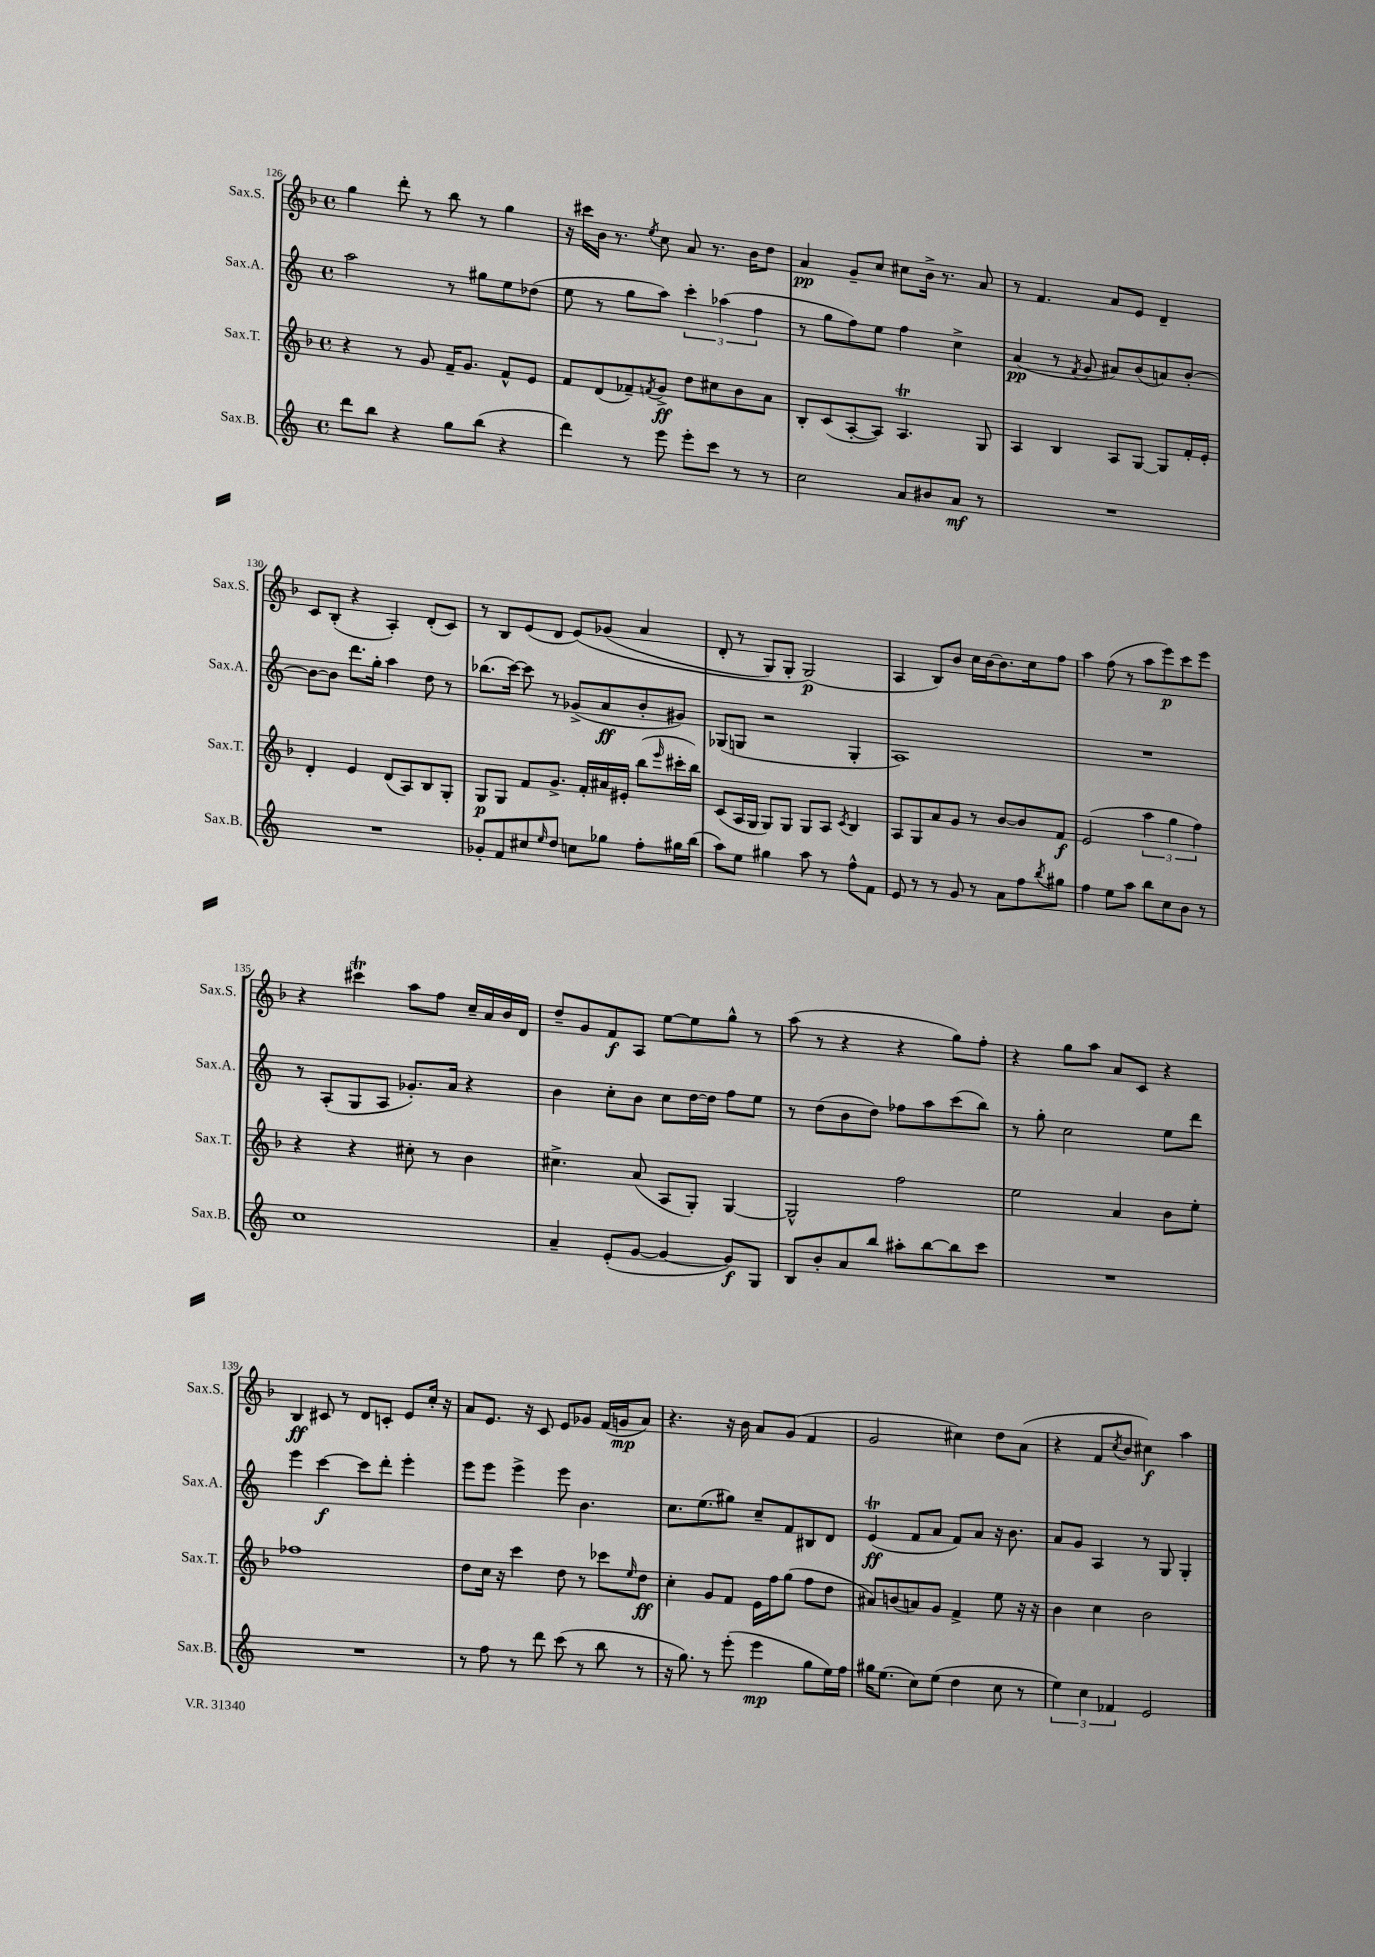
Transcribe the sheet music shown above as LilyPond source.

<<
\new StaffGroup <<
\new Staff = "s0" \with { instrumentName = "Sax.S." shortInstrumentName = "Sax.S." } {
    \clef treble \key f \major \defaultTimeSignature \time 4/4
    g''4 d'''8-. r8 bes''8 r8 g''4 |
    r16 cis'''16 bes'16 r8. \acciaccatura { e''8 } c''8 a'8 r8. bes'16 d''8 |
    a'4\pp g'8-- c''8 cis''8 bes'16-> r8. a'8 |
    r8 f'4. a'8 e'8 d'4-- |
    c'8 bes8-.( r4 a4-.) d'8-.( c'8) |
    r8 bes8 e'8( d'8 e'8)\( ges'8( a'4 |
    d'8-. r8 g8) g8-. g2\p(\) |
    a4 bes8) bes'8 c''16 bes'16~ bes'8. c''16 f''8 |
    a''4 f''8( r8 a''8 e'''8\p) c'''8 e'''8 |
    r4 cis'''4\trill a''8 f''8 c''16-- a'16 bes'16 d'16 |
    d''8-- g'8 f'8\f a8 e''8~ e''8 g''8-^ r8 |
    a''8( r8 r4 r4 g''8) f''8-. |
    r4 g''8 a''8 a'8 c'8 r4 |
    bes4\ff cis'8 r8 d'8 c'8-. e'8 c''16-. r16 |
    a'8 e'8. r16 c'8 e'8 ges'8 f'16( g'16\mp a'8) |
    r4. r16 bes'16 a'8 g'8( f'4 |
    g'2 cis''4) d''8 a'8( |
    r4 f'8 \acciaccatura { c''8 } bes'8 cis''4\f) a''4 \bar "|." |
}
\new Staff = "s1" \with { instrumentName = "Sax.A." shortInstrumentName = "Sax.A." } {
    \clef treble \key c \major \defaultTimeSignature \time 4/4
    a''2 r8 gis''8 e''8 des''8( |
    e''8 r8 g''8 a''8) \tuplet 3/2 { c'''4-. aes''4( f''4 } |
    r8 g''8 f''8) e''8 f''4 c''4-> |
    a'4\pp( r8 \acciaccatura { f'8 } g'8 ais'8) b'8( a'8) b'8~-. |
    b'8~ b'8 d'''8. g''16-. a''4 d''8 r8 |
    bes''8.( c'''16~) c'''8 r8 ges'8->( a'8\ff b'8-. gis'8) |
    ges8( g8 r2 g4-. |
    a1) |
    R1 |
    r8 a8-.( g8 a8 ges'8.-.) a'16 r4 |
    b'4 c''8-. b'8 c''8 d''16~ d''16 f''8 e''8 |
    r8 d''8( b'8 d''8) fes''8 a''8 c'''8( b''8) |
    r8 g''8-. c''2 e''8 d'''8 |
    e'''4 c'''4~\f c'''8 d'''8-. e'''4-. |
    e'''8 e'''8 e'''4-> e'''8 b'4. |
    c''8. e''8.( gis''8) c''8-- f'8 bis8 d'8 |
    e'4\trill\ff( f'8 a'8 f'8) a'8 r16 b'8. |
    a'8 g'8 a4 r8 g8 g4-. \bar "|." |
}
\new Staff = "s2" \with { instrumentName = "Sax.T." shortInstrumentName = "Sax.T." } {
    \clef treble \key f \major \defaultTimeSignature \time 4/4
    r4 r8 g'8 f'16-- g'8. f'8-^ e'8 |
    f'8 d'8( fes'8--) \acciaccatura { f'8 } g'8->\ff d''8 cis''8 bes'8 a'8 |
    bes8-. c'8( a8~-. a8) a4.\trill g8 |
    a4 bes4 a8 g8~ g8 f'16-. e'16-. |
    d'4-. e'4 d'8( a8) bes8 g8-. |
    g8\p g8 f'8 g'8.-> f'16-. ais'16 eis'16-. bes''8( \grace { e'''16 } cis'''16-. bes''16) |
    c'8( a16 g16 g8) g8 g8 a8 \acciaccatura { c'8 } bes4 |
    a8 g8 a'8 g'8 r8 bes'8~ bes'8 f'8\f |
    e'2( \tuplet 3/2 { a''4 g''4 f''4) } |
    r4 r4 cis''8-. r8 bes'4 |
    cis''4.-> a'8( a8 g8-.) g4~ |
    g2-^ f''2 |
    e''2 a'4 bes'8 e''8-. |
    fes''1 |
    d''8 c''16 r16 c'''4 d''8 r8 ces'''8 \grace { e''16 } d''8\ff |
    c''4-. g'8 f'8 e'16 f''16 g''8( f''8 d''8 |
    ais'8) b'8( a'8) g'8 f'4-> e''8 r16 r16 |
    bes'4 c''4 bes'2 \bar "|." |
}
\new Staff = "s3" \with { instrumentName = "Sax.B." shortInstrumentName = "Sax.B." } {
    \clef treble \key c \major \defaultTimeSignature \time 4/4
    d'''8 b''8 r4 g''8 b''8( r4 |
    d'''4) r8 e'''8 e'''8-. c'''8 r8 r8 |
    c''2 a'8 bis'8 a'8\mf r8 |
    R1 |
    R1 |
    ges'8-. f'8 cis''8 \grace { e''16 } d''8 c''8 ges''8 f''8-. gis''16 b''16( |
    a''8) e''8 gis''4 a''8 r8 f''8-^ f'8 |
    e'8 r8 r8 g'8 r8 a'8 f''8 \acciaccatura { b''8 } gis''8 |
    f''4 e''8 a''8 b''8 c''8 b'8 r8 |
    c''1 |
    a'4-- e'8-.( g'8~ g'4~ g'8\f) g8 |
    b8 b'8-. a'8 b''8 ais''8-. b''8~ b''8 c'''8 |
    R1 |
    R1 |
    r8 f''8 r8 d'''8 c'''8( r8 b''8 r8 |
    r16 g''8.) r8 e'''8-.( e'''4\mp g''8 e''16) f''16 |
    gis''16 e''8.( c''8) e''8( d''4 c''8 r8 |
    \tuplet 3/2 { e''4) c''4 fes'4 } e'2 \bar "|." |
}
>>
>>
\layout { \context { \Score currentBarNumber = #126 } }
